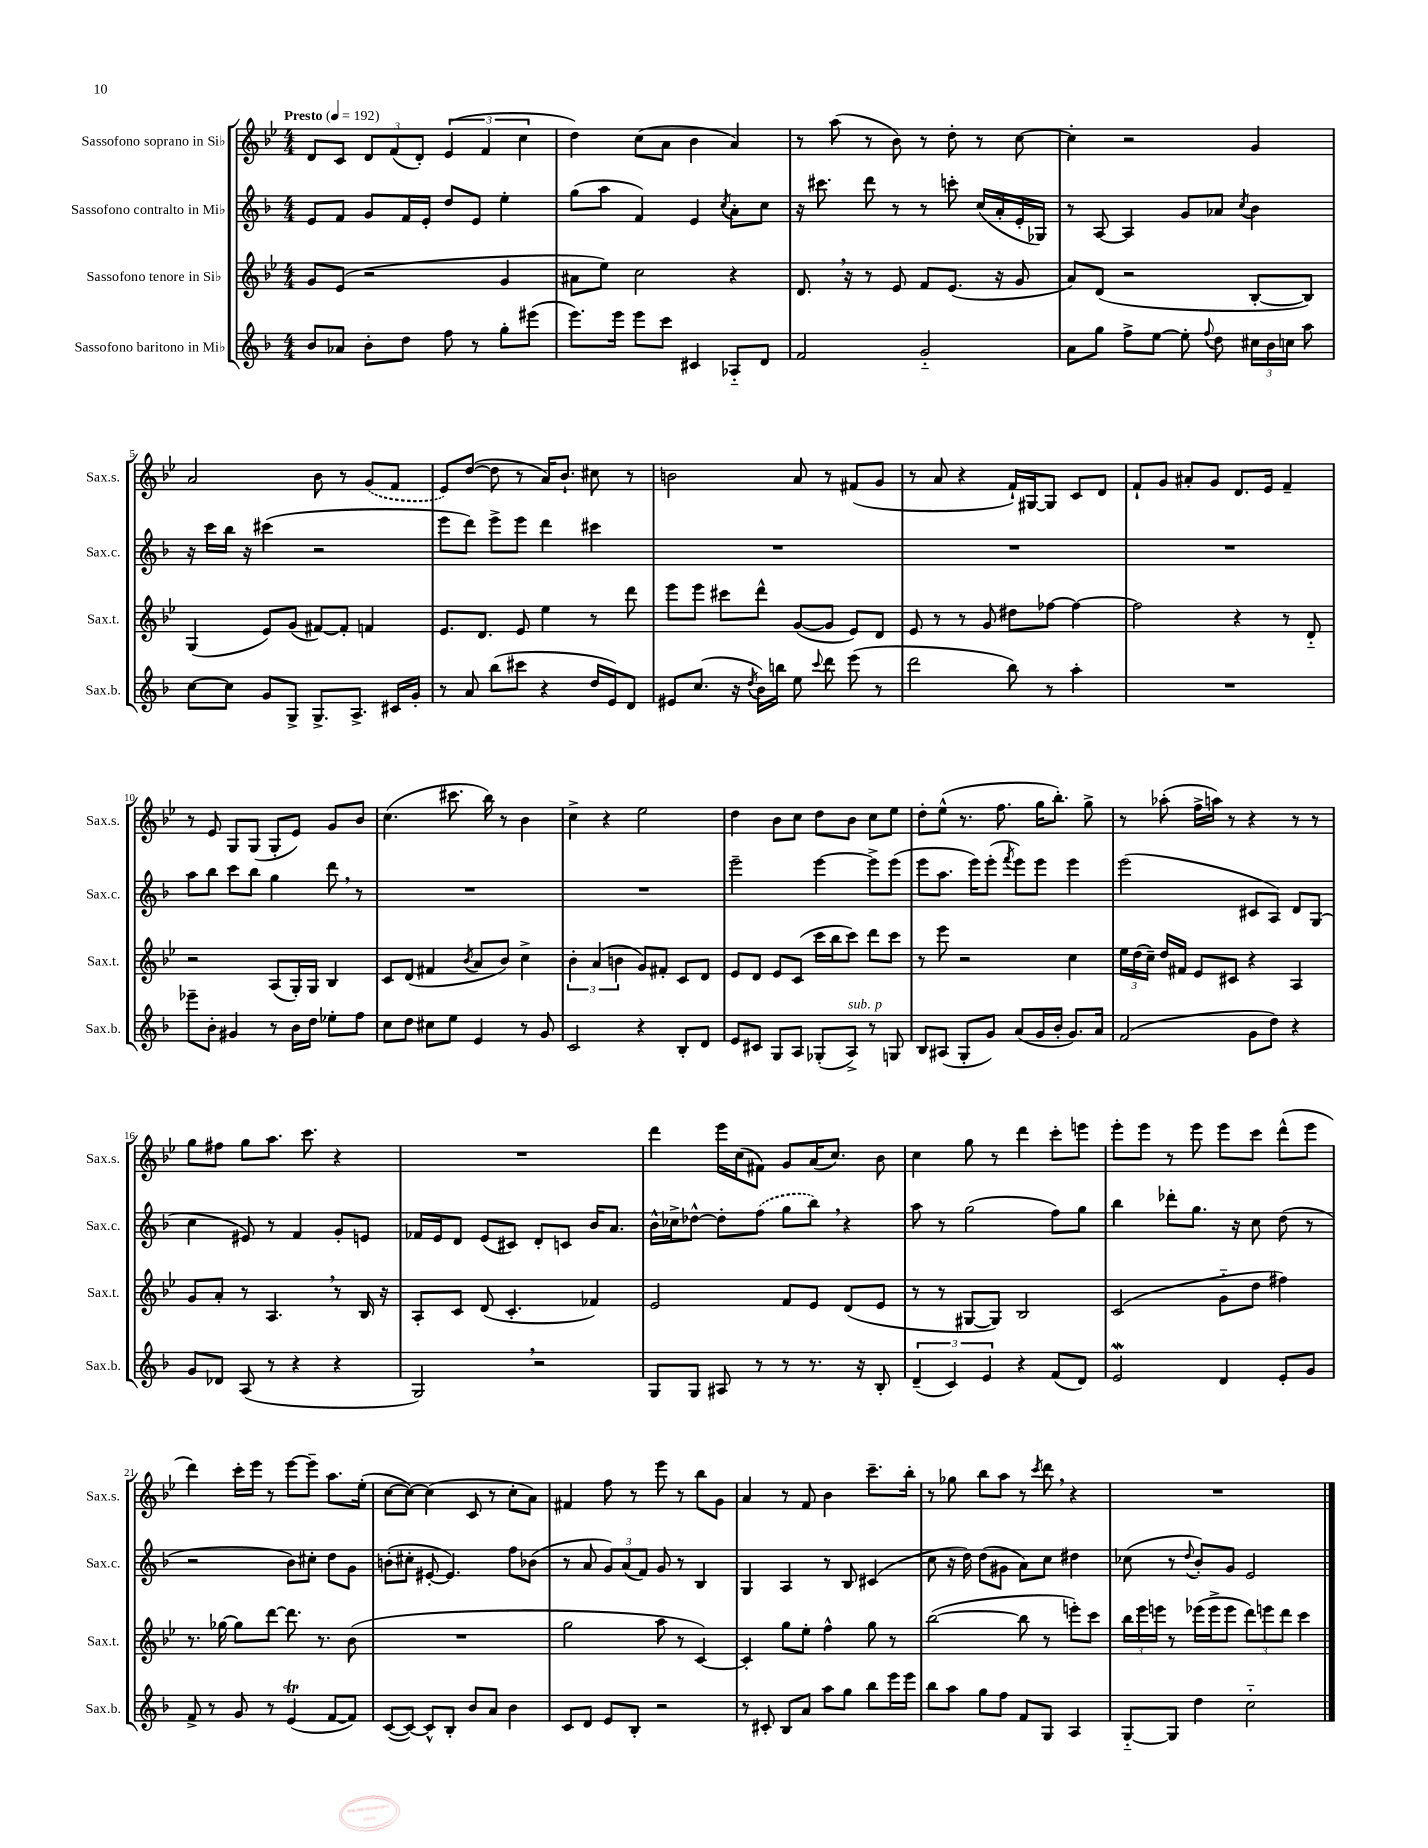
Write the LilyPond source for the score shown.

<<
\new StaffGroup <<
\new Staff = "s0" \with { instrumentName = "Sassofono soprano in Sib" shortInstrumentName = "Sax.s." } {
    \clef treble \key bes \major \numericTimeSignature \time 4/4 \tempo "Presto" 4 = 192
    \autoBeamOff d'8[ c'8] \tuplet 3/2 { d'8[ f'8( d'8]-.) } \tuplet 3/2 { ees'4( f'4 c''4 } |
    d''4) c''8[( a'8] bes'4 a'4) |
    r8 a''8( r8 bes'8) r8 d''8-. r8 c''8~ |
    c''4-. r2 g'4 |
    a'2 bes'8 r8 \once \slurDashed g'8[( f'8] |
    ees'8[) d''8]~( d''8 r8 a'16[) bes'8.]-! cis''8 r8 |
    b'2 a'8 r8 fis'8[( g'8] |
    r8 a'8 r4 f'16[-!) gis16~ gis8] c'8[ d'8] |
    f'8[-! g'8] ais'8[-. g'8] d'8.[ ees'16] f'4-- |
    r8 ees'8 g8[ g8]( g8[-. ees'8]) g'8[ bes'8] |
    c''4.( cis'''8. bes''16) r8 bes'4 |
    c''4-> r4 ees''2 |
    d''4 bes'8[ c''8] d''8[ bes'8] c''8[ ees''8] |
    d''8[-. ees''8]-^( r8. f''8. g''16[ bes''8.]-.) g''8-> |
    r8 aes''8-.( f''16[-> a''16]) r8 r4 r8 r8 |
    g''8[ fis''8] g''8[ a''8.] c'''8. r4 |
    R1 |
    d'''4 ees'''16[ c''16( fis'8]) g'8[ a'16( c''8.]) bes'8 |
    c''4 g''8 r8 d'''4 c'''8[-. e'''8] |
    ees'''8[-. ees'''8] r8 ees'''8 ees'''8[ c'''8] d'''8[-^( ees'''8] |
    d'''4) c'''16[-. ees'''16] r8 ees'''8[~ ees'''8]-- a''8.[ ees''16]-.( |
    c''8[~ c''8]~) c''4( c'8 r8 c''8[-. a'8]) |
    fis'4 f''8 r8 ees'''8 r8 bes''8[ g'8] |
    a'4 r8 f'8 bes'4 c'''8.[-- bes''16]-. |
    r8 ges''8 bes''8[ a''8] r8 \acciaccatura { c'''8 } d'''8 \breathe r4 |
    R1 \bar "|." |
}
\new Staff = "s1" \with { instrumentName = "Sassofono contralto in Mib" shortInstrumentName = "Sax.c." } {
    \clef treble \key f \major \numericTimeSignature \time 4/4
    \autoBeamOff e'8[ f'8] g'8[ f'16 e'16]-. d''8[ e'8] e''4-. |
    g''8[( a''8] f'4) e'4 \acciaccatura { c''8 } a'8[-. c''8] |
    r16 cis'''8. d'''8 r8 r8 c'''8-. c''16[( a'16-. e'16-. ges16]) |
    r8 a8~ a4 g'8[ aes'8] \acciaccatura { c''8 } bes'4 |
    r16 c'''16[ bes''16] r16 cis'''4( r2 |
    e'''8[ d'''8]) e'''8[-> e'''8] d'''4 cis'''4 |
    R1 |
    R1 |
    R1 |
    a''8[ bes''8] c'''8[ bes''8] g''4 d'''8 \breathe r8 |
    R1 |
    R1 |
    e'''2-- e'''4~ e'''8[-> e'''8]( |
    e'''8[ a''8.] e'''16[) e'''8]-.( \acciaccatura { f'''8 } e'''8[) e'''8] e'''4 |
    e'''2( cis'8[ a8]) d'8[ g8]( |
    c''4 eis'8) r8 f'4 g'8[-. e'8] |
    fes'16[ e'16 d'8] e'8[( cis'8]) d'8[-. c'8] bes'16[ a'8.] |
    bes'16[-^ ces''16-> des''8]~-^ des''8[-. \once \slurDashed f''8]( g''8[ bes''8]) \breathe r4 |
    a''8 r8 g''2( f''8[) g''8] |
    bes''4 des'''8[-. g''8.] r16 c''8 d''8( r8 |
    r2 bes'8[) cis''8]-. d''8[ g'8] |
    b'8[-.( cis''8]-. eis'8~-. eis'4.) f''8[ bes'8]( |
    r8 a'8 \tuplet 3/2 { g'8[) a'8( f'8]) } g'8 r8 bes4 |
    g4 a4 r8 bes8 cis'4( |
    c''8 r16 d''16) d''8[( gis'8] a'8[) c''8] dis''4 |
    ces''8( r8 \appoggiatura { d''8 } bes'8[-.) g'8] e'2 \bar "|." |
}
\new Staff = "s2" \with { instrumentName = "Sassofono tenore in Sib" shortInstrumentName = "Sax.t." } {
    \clef treble \key bes \major \numericTimeSignature \time 4/4
    \autoBeamOff g'8[ ees'8]( r2 g'4 |
    ais'8[ ees''8]) c''2 r4 |
    d'8. \breathe r16 r8 ees'8 f'8[ ees'8.]( r16 g'8 |
    a'8[) d'8]( r2 bes8[~-. bes8]) |
    g4( ees'8[) g'8]( fis'8[~) fis'8]-. f'4 |
    ees'8.[ d'8.] ees'8 ees''4 r8 d'''8 |
    ees'''8[ ees'''8] cis'''8[ d'''8]-^ g'8[~( g'8] ees'8[) d'8] |
    ees'8 r8 r8 g'8 dis''8[ fes''8]~ fes''4~ |
    fes''2 r4 r8 d'8-_ |
    r2 a8[( g16-.) g16] bes4 |
    c'8[ d'8]( fis'4 \acciaccatura { bes'8 } a'8[ bes'8]) c''4-> |
    \tuplet 3/2 { bes'4-. a'4( b'4 } g'8[) fis'8]-. c'8[ d'8] |
    ees'8[ d'8] ees'8[ c'8]( c'''16[ bes''16 c'''8]) d'''8[ c'''8] |
    r8 ees'''8 r2 c''4 |
    \tuplet 3/2 { ees''16[ d''16( c''16]--) } d''16[ fis'16] ees'8[ cis'8] r4 a4 |
    g'8[ a'8]-. r8 a4. \breathe r8 bes16 r16 |
    a8[-. c'8] d'8( c'4.-. fes'4) |
    ees'2 f'8[ ees'8] d'8[( ees'8] |
    r8 r8 gis8[~ gis8]) bes2 |
    c'2( g'8[-_ d''8] fis''4) |
    r8. ges''16~ ges''8[ d'''8]~ d'''8. r8. bes'8( |
    R1 |
    g''2 a''8 r8 c'4~) |
    c'4-. g''8[ ees''8]-. f''4-^ g''8 r8 |
    bes''2~( bes''8 r8 e'''8[-.) c'''8] |
    \tuplet 3/2 { bes''16[ ees'''16 e'''16] } r8 ees'''16[( ees'''16-> ees'''8] \tuplet 3/2 { d'''8[) e'''8 d'''8] } c'''4 \bar "|." |
}
\new Staff = "s3" \with { instrumentName = "Sassofono baritono in Mib" shortInstrumentName = "Sax.b." } {
    \clef treble \key f \major \numericTimeSignature \time 4/4
    \autoBeamOff bes'8[ aes'8] bes'8[-. d''8] f''8 r8 g''8[-. eis'''8]( |
    e'''8.[) e'''16] e'''8[ c'''8] cis'4 aes8[-_ d'8] |
    f'2 g'2-_ |
    a'8[ g''8] f''8[-> e''8]~ e''8-. \appoggiatura { f''8 } d''8 \tuplet 3/2 { cis''16[ bes'16 c''16] } a''8 |
    c''8[~ c''8] g'8[ g8]-> g8.[-> a8.]-> cis'16[ g'16]-. |
    r8 a'8 bes''8[( cis'''8] r4 d''16[ e'16) d'8] |
    eis'8[ c''8.]( r16 \acciaccatura { d''8 } bes'16[) b''16] e''8 \appoggiatura { c'''8 } d'''8 e'''8( r8 |
    d'''2 bes''8) r8 a''4-. |
    R1 |
    ees'''8[-- bes'8]-. gis'4 r8 bes'16[ d''16] ees''8[-. f''8] |
    c''8[ d''8] cis''8[ e''8] e'4 r8 g'8 |
    c'2 r4 bes8[-. d'8] |
    e'8[ cis'8] g8[ a8] ges8[-.( a8]->^\markup { \italic "sub. p" }) r8 g8 |
    bes8[ ais8]( g8[-. g'8]) a'8[( g'16 bes'16]-. g'8.[) a'16] |
    f'2( g'8[ d''8]) r4 |
    g'8[ des'8] a8( r8 r4 r4 |
    g2) \breathe r2 |
    g8[ g8] ais8 r8 r8 r8. r16 bes8-. |
    \tuplet 3/2 { d'4--( c'4) e'4 } r4 f'8[( d'8]) |
    e'2\mordent d'4 e'8[-. g'8] |
    f'8-> r8 g'8 r8 e'4\trill( f'8[~ f'8]) |
    c'8[~( c'8]~) c'8[-^ bes8]-. bes'8[ a'8] bes'4 |
    c'8[ d'8] e'8[ bes8]-. r2 |
    r8 cis'8-. bes8[ a'8] a''8[ g''8] bes''8[ e'''16 e'''16] |
    bes''8[ a''8] g''8[ f''8] f'8[ g8] a4 |
    g8[~-_ g8] d''4 c''2-_ \bar "|." |
}
>>
>>
